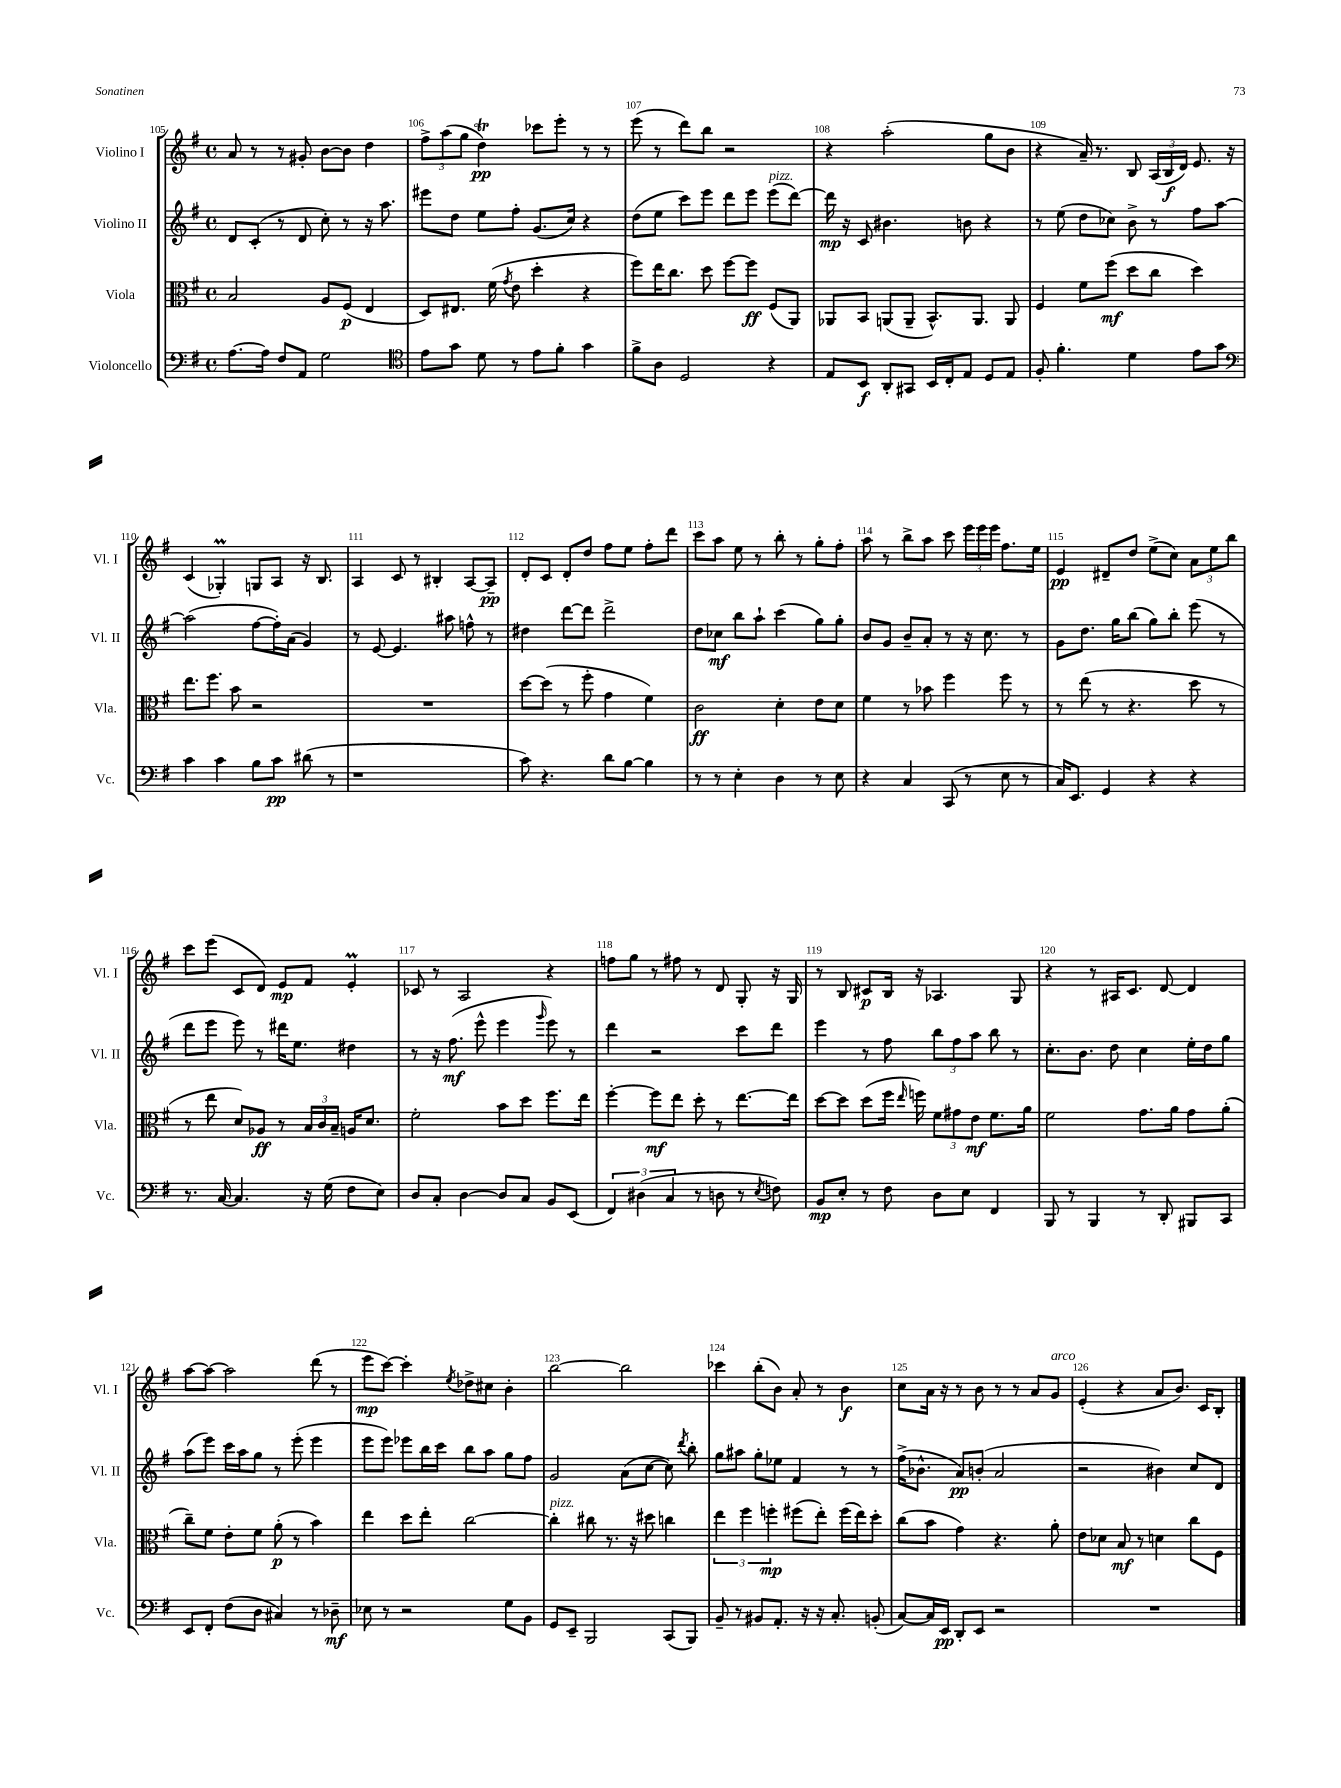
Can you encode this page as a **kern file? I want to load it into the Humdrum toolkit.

**kern	**dynam	**kern	**dynam	**kern	**dynam	**kern	**dynam
*part4	*part4	*part3	*part3	*part2	*part2	*part1	*part1
*staff4	*staff4	*staff3	*staff3	*staff2	*staff2	*staff1	*staff1
*I"Violoncello	*	*I"Viola	*	*I"Violino II	*	*I"Violino I	*
*I'Vc.	*	*I'Vla.	*	*I'Vl. II	*	*I'Vl. I	*
*clefF4	*	*clefC3	*	*clefG2	*	*clefG2	*
*k[f#]	*	*k[f#]	*	*k[f#]	*	*k[f#]	*
*M4/4	*	*M4/4	*	*M4/4	*	*M4/4	*
*met(c)	*	*met(c)	*	*met(c)	*	*met(c)	*
=105	=105	=105	=105	=105	=105	=105	=105
[8.A\L	.	2B/	.	8d/L	.	8a/	.
.	.	.	.	(8c'/J	.	8r	.
16A\Jk]	.	.	.	.	.	.	.
8F#/L	.	.	.	8r	.	8r	.
8AA/J	.	.	.	8d/	.	8g#X'/	.
2G\	.	8A/L	.	8cc'\)	.	[8b\L	.
.	.	(8F#/J	p	8r	.	8b\J]	.
.	.	4E/	.	16r	.	4dd\	.
.	.	.	.	8.aa\	.	.	.
=106	=106	=106	=106	=106	=106	=106	=106
*clefC4	*	*	*	*	*	*	*
8e\L	.	8D/L)	.	8eee#X\L	.	12ff#^\L	.
.	.	.	.	.	.	(12aa\	.
8g\J	.	8.E#X/J	.	8dd\J	.	.	.
.	.	.	.	.	.	12gg\J	.
8d\	.	.	.	8ee\L	.	4ddT\)	pp
.	.	(16f#\	.	.	.	.	.
.	.	8qg/	.	.	.	.	.
8r	.	8e\	.	8ff#'\J	.	.	.
8e\L	.	4dd'\	.	(8.g/L	.	8ccc-X\L	.
8f#'\J	.	.	.	.	.	8eee'\J	.
.	.	.	.	16cc/Jk)	.	.	.
4g\	.	4r	.	4r	.	8r	.
.	.	.	.	.	.	8r	.
=107	=107	=107	=107	=107	=107	=107	=107
8f#^\L	.	8ff#\L)	.	(8dd\L	.	(8eee\	.
8A\J	.	16ee\K	.	8ee\J	.	8r	.
.	.	8.cc\J	.	.	.	.	.
2D/	.	.	.	8ccc\L)	.	8ddd\L)	.
.	.	8dd\	.	8eee\J	.	8bb\J	.
.	.	[8ff#\L	.	8ddd\L	.	2r	.
.	.	8ff#\J]	ff	8eee\J	.	.	.
!	!	!	!	!LO:TX:a:i:t=pizz.	!	!	!
4r	.	(8F#/L	.	(8eee\L	.	.	.
.	.	8AA/J)	.	[8ddd\J)	.	.	.
=108	=108	=108	=108	=108	=108	=108	=108
8E/L	.	8AA-X/L	.	16ddd\]	mp	4r	.
.	.	.	.	16r	.	.	.
8BB/J	f	8BB/J	.	8c/	.	.	.
8AA'/L	.	(8AAn/L	.	4.b#X\	.	(2aa'\	.
8GG#X/J	.	8AA~/J	.	.	.	.	.
16BB/LL	.	8.BB^^/L)	.	.	.	.	.
16C'/J	.	.	.	.	.	.	.
8E/J	.	.	.	8bn\	.	.	.
.	.	8.AA/J	.	.	.	.	.
8D/L	.	.	.	4r	.	8gg\L	.
8E/J	.	8AA/	.	.	.	8b\J	.
=109	=109	=109	=109	=109	=109	=109	=109
8F#'/	.	4F#/	.	8r	.	4r	.
4.f#'\	.	.	.	(8ee\	.	.	.
.	.	8f#\L	.	8dd\L	.	16a~/)	.
.	.	.	.	.	.	8.r	.
.	.	(8ff#\J	mf	8cc-X\J)	.	.	.
4d\	.	8dd\L	.	8b^\	.	8B/	.
.	.	8cc\J	.	8r	.	(24A/LL	.
.	.	.	.	.	.	24B/	f
.	.	.	.	.	.	24d/JJ)	.
8e\L	.	4dd\)	.	8ff#\L	.	8.e/	.
8g\J	.	.	.	[8aa\J	.	.	.
.	.	.	.	.	.	16r	.
!!LO:LB:g=z
=110	=110	=110	=110	=110	=110	=110	=110
*clefF4	*	*	*	*	*	*	*
4c\	.	8.ee\L	.	(2aa\]	.	(4c/	.
.	.	8.ff#\J	.	.	.	.	.
4c\	.	.	.	.	.	4G-XM'/)	.
.	.	8b\	.	.	.	.	.
8B\L	.	2r	.	[8ff#\L	.	8Gn/L	.
8c\J	pp	.	.	16ff#'\L])	.	8A/J	.
.	.	.	.	(16a\JJ	.	.	.
(8d#X\	.	.	.	4g/)	.	16r	.
.	.	.	.	.	.	8.B/	.
8r	.	.	.	.	.	.	.
=111	=111	=111	=111	=111	=111	=111	=111
1r	.	1r	.	8r	.	4A/	.
.	.	.	.	[8e/	.	.	.
.	.	.	.	4.e/]	.	8c/	.
.	.	.	.	.	.	8r	.
.	.	.	.	.	.	4B#X'/	.
.	.	.	.	8aa#X\	.	.	.
.	.	.	.	8ffn^^\	.	[8A/L	.
.	.	.	.	8r	.	8A~/J]	pp
=112	=112	=112	=112	=112	=112	=112	=112
8c\)	.	[8dd\L	.	4dd#X\	.	8d'/L	.
4.r	.	(8dd\J]	.	.	.	8c/J	.
.	.	8r	.	[8ddd\L	.	8d'/L	.
.	.	8ff#'\	.	8ddd\J]	.	8dd/J	.
8d\L	.	4g\	.	2ddd^\	.	8ff#\L	.
[8B\J	.	.	.	.	.	8ee\J	.
4B\]	.	4f#\)	.	.	.	8ff#'\L	.
.	.	.	.	.	.	8ddd\J	.
=113	=113	=113	=113	=113	=113	=113	=113
8r	.	2c\	ff	8dd\L	.	8ccc\L	.
8r	.	.	.	8cc-X\J	mf	8aa\J	.
4E'\	.	.	.	8bb\L	.	8ee\	.
.	.	.	.	8aa`\J	.	8r	.
4D\	.	4d'\	.	(4ccc\	.	8bb'\	.
.	.	.	.	.	.	8r	.
8r	.	8e\L	.	8gg\L)	.	8gg'\L	.
8E\	.	8d\J	.	8gg'\J	.	8ff#'\J	.
=114	=114	=114	=114	=114	=114	=114	=114
4r	.	4f#\	.	8b/L	.	8aa\	.
.	.	.	.	8g/J	.	8r	.
4C/	.	8r	.	8b~/L	.	8bb^\L	.
.	.	8b-X\	.	8a'/J	.	8aa\J	.
(8CC/	.	4ff#\	.	8r	.	8ccc\	.
8r	.	.	.	16r	.	24eee\LL	.
.	.	.	.	.	.	24eee\	.
.	.	.	.	8.cc\	.	.	.
.	.	.	.	.	.	24eee\JJ	.
8E\	.	8ff#\	.	.	.	8.ff#\L	.
8r	.	8r	.	8r	.	.	.
.	.	.	.	.	.	16ee\Jk	.
=115	=115	=115	=115	=115	=115	=115	=115
16C/KL)	.	8r	.	8g\L	.	4e/	pp
8.EE/J	.	.	.	.	.	.	.
.	.	(8ee\	.	8.dd\J	.	.	.
4GG/	.	8r	.	.	.	8d#X~/L	.
.	.	.	.	16gg\KL	.	.	.
.	.	4.r	.	(8bb\J	.	8dd/J	.
4r	.	.	.	8gg\L)	.	(8ee^\L	.
.	.	.	.	8bb'\J	.	8cc\J)	.
4r	.	8dd\	.	(8eee\	.	12a\L	.
.	.	.	.	.	.	12ee\	.
.	.	8r	.	8r	.	.	.
.	.	.	.	.	.	12bb\J	.
!!LO:LB:g=z
=116	=116	=116	=116	=116	=116	=116	=116
8.r	.	8r	.	8ddd\L	.	8ccc\L	.
.	.	8ee\	.	8eee\J	.	(8eee\J	.
[16C/	.	.	.	.	.	.	.
4.C/]	.	8d/L)	.	8eee\)	.	8c/L	.
.	.	8A-X/J	ff	8r	.	8d/J)	.
.	.	8r	.	16ddd#X\KL	.	8e/L	mp
.	.	.	.	8.ee\J	.	.	.
16r	.	24B/LL	.	.	.	8f#/J	.
.	.	24c/	.	.	.	.	.
(16G\	.	.	.	.	.	.	.
.	.	24B~/JJ	.	.	.	.	.
8F#\L	.	16An/KL	.	4dd#X\	.	4eM'/	.
.	.	8.d/J	.	.	.	.	.
8E\J)	.	.	.	.	.	.	.
=117	=117	=117	=117	=117	=117	=117	=117
8D/L	.	2f#'\	.	8r	.	8c-X/	.
8C'/J	.	.	.	16r	.	8r	.
.	.	.	.	(8.ff#\	mf	.	.
[4D\	.	.	.	.	.	2A/	.
.	.	.	.	8eee^^\	.	.	.
8D/L]	.	8b\L	.	4eee\	.	.	.
8C/J	.	8dd\J	.	.	.	.	.
.	.	.	.	16qqggg/	.	.	.
8BB/L	.	8.ff#\L	.	8eee\)	.	4r	.
(8EE/J	.	.	.	8r	.	.	.
.	.	16ee\Jk	.	.	.	.	.
=118	=118	=118	=118	=118	=118	=118	=118
6FF#/)	.	[4ff#'\	.	4ddd\	.	8ffn\L	.
.	.	.	.	.	.	8gg\J	.
(6D#X\	.	.	.	.	.	.	.
.	.	8ff#\L]	mf	2r	.	8r	.
6C/	.	.	.	.	.	.	.
.	.	8ee\J	.	.	.	8ff#X\	.
8r	.	8dd'\	.	.	.	8r	.
8Dn\	.	8r	.	.	.	8d/	.
8r	.	[8.ee\L	.	8ccc\L	.	8G'/	.
8qE/	.	.	.	.	.	.	.
8Fn\)	.	.	.	8ddd\J	.	16r	.
.	.	16ee\Jk]	.	.	.	16G/	.
=119	=119	=119	=119	=119	=119	=119	=119
8BB/L	mp	[8dd\L	.	4eee\	.	8r	.
8E'/J	.	8dd\J]	.	.	.	8B/	.
8r	.	(8dd\L	.	8r	.	8c#X/L	p
8F#\	.	16ff#\Jk	.	8ff#\	.	16B/Jk	.
.	.	16qqee/	.	.	.	.	.
.	.	16ffn\)	.	.	.	16r	.
8D\L	.	12f#\L	.	12bb\L	.	4.A-X/	.
.	.	12g#X\	.	12ff#\	.	.	.
8E\J	.	.	.	.	.	.	.
.	.	12e\J	mf	12aa\J	.	.	.
4FF#/	.	8.f#\L	.	8bb\	.	.	.
.	.	.	.	8r	.	8G/	.
.	.	16a\Jk	.	.	.	.	.
=120	=120	=120	=120	=120	=120	=120	=120
8BBB/	.	2f#\	.	8.cc'\L	.	4r	.
8r	.	.	.	.	.	.	.
.	.	.	.	8.b\J	.	.	.
4BBB/	.	.	.	.	.	8r	.
.	.	.	.	8dd\	.	16A#X/KL	.
.	.	.	.	.	.	8.c/J	.
8r	.	8.g\L	.	4cc\	.	.	.
8DD'/	.	.	.	.	.	[8d/	.
.	.	16a\Jk	.	.	.	.	.
8BBB#X/L	.	8g\L	.	16ee'\LL	.	4d/]	.
.	.	.	.	16dd\J	.	.	.
8CC/J	.	(8a'\J	.	8gg\J	.	.	.
!!LO:LB:g=z
=121	=121	=121	=121	=121	=121	=121	=121
8EE/L	.	8cc~\L)	.	(8aa\L	.	[8aa\L	.
8FF#'/J	.	8f#\J	.	8eee\J)	.	8aa\J_	.
(8F#\L	.	8e'\L	.	16ccc\LL	.	2aa\]	.
.	.	.	.	16aa\J	.	.	.
8D\J	.	8f#\J	.	8gg\J	.	.	.
4C#X/)	.	(8a'\	p	8r	.	.	.
.	.	8r	.	(8eee'\	.	.	.
8r	.	4b\)	.	4eee\	.	(8ddd\	.
8D-X~\	mf	.	.	.	.	8r	.
=122	=122	=122	=122	=122	=122	=122	=122
8E-X\	.	4ee\	.	8eee\L	.	8eee\L	mp
8r	.	.	.	8eee\J)	.	[8ccc\J)	.
2r	.	8dd\L	.	8eee-X\L	.	4ccc'\]	.
.	.	8ee'\J	.	16bb\L	.	.	.
.	.	.	.	16ccc\JJ	.	.	.
.	.	.	.	.	.	8qee/	.
.	.	[2cc\	.	8bb\L	.	8dd-X^\L	.
.	.	.	.	8aa\J	.	8cc#X\J	.
8G\L	.	.	.	8gg\L	.	4b'\	.
8BB\J	.	.	.	8ff#\J	.	.	.
=123	=123	=123	=123	=123	=123	=123	=123
!	!	!LO:TX:a:i:t=pizz.	!	!	!	!	!
8GG/L	.	4cc'\]	.	2g/	.	[2bb\	.
8EE~/J	.	.	.	.	.	.	.
2BBB/	.	8cc#X\	.	.	.	.	.
.	.	8.r	.	.	.	.	.
.	.	.	.	(8a\L	.	2bb\]	.
.	.	16r	.	.	.	.	.
.	.	8dd#X\	.	[8cc\J	.	.	.
(8CC/L	.	4ccn\	.	8cc\])	.	.	.
.	.	.	.	8qddd/	.	.	.
8BBB/J)	.	.	.	8bb'\	.	.	.
=124	=124	=124	=124	=124	=124	=124	=124
8BB~/	.	6ee\	.	8gg\L	.	4ccc-X\	.
8r	.	.	.	8aa#X\J	.	.	.
.	.	6ff#\	.	.	.	.	.
8BB#X/L	.	.	.	8gg'\L	.	(8bb'\L	.
.	.	6ffn'\	mp	.	.	.	.
8.AA'/J	.	.	.	8ee-X\J	.	8b\J)	.
.	.	(8ff#X\L	.	4f#/	.	8a'/	.
16r	.	.	.	.	.	.	.
16r	.	8ee'\J)	.	.	.	8r	.
8.C'/	.	.	.	.	.	.	.
.	.	(16ff#\LL	.	8r	.	4b\	f
.	.	16ee\J)	.	.	.	.	.
(8BBn'/	.	8dd'\J	.	8r	.	.	.
=125	=125	=125	=125	=125	=125	=125	=125
[8C/L)	.	(8cc\L	.	(16ff#^\KL	.	8cc\L	.
.	.	.	.	8.b-X^^\J	.	.	.
16C/L]	.	8b\J	.	.	.	16a\Jk	.
16EE/JJ	pp	.	.	.	.	16r	.
8DD'/L	.	4g\)	.	8a/L)	pp	8r	.
8EE/J	.	.	.	(8bn'/J	.	8b\	.
2r	.	4.r	.	2a/	.	8r	.
.	.	.	.	.	.	8r	.
.	.	.	.	.	.	8a/L	.
!	!	!	!	!	!	!LO:TX:a:i:t=arco	!
.	.	8a'\	.	.	.	8g/J	.
=126	=126	=126	=126	=126	=126	=126	=126
1r	.	8e\L	.	2r	.	(4e'/	.
.	.	8d-X\J	.	.	.	.	.
.	.	8B/	mf	.	.	4r	.
.	.	8r	.	.	.	.	.
.	.	4dn\	.	4b#X\)	.	8a/L	.
.	.	.	.	.	.	8.b/J)	.
.	.	8cc\L	.	8cc/L	.	.	.
.	.	.	.	.	.	16c/KL	.
.	.	8F#\J	.	8d/J	.	8B'/J	.
==	==	==	==	==	==	==	==
*-	*-	*-	*-	*-	*-	*-	*-
